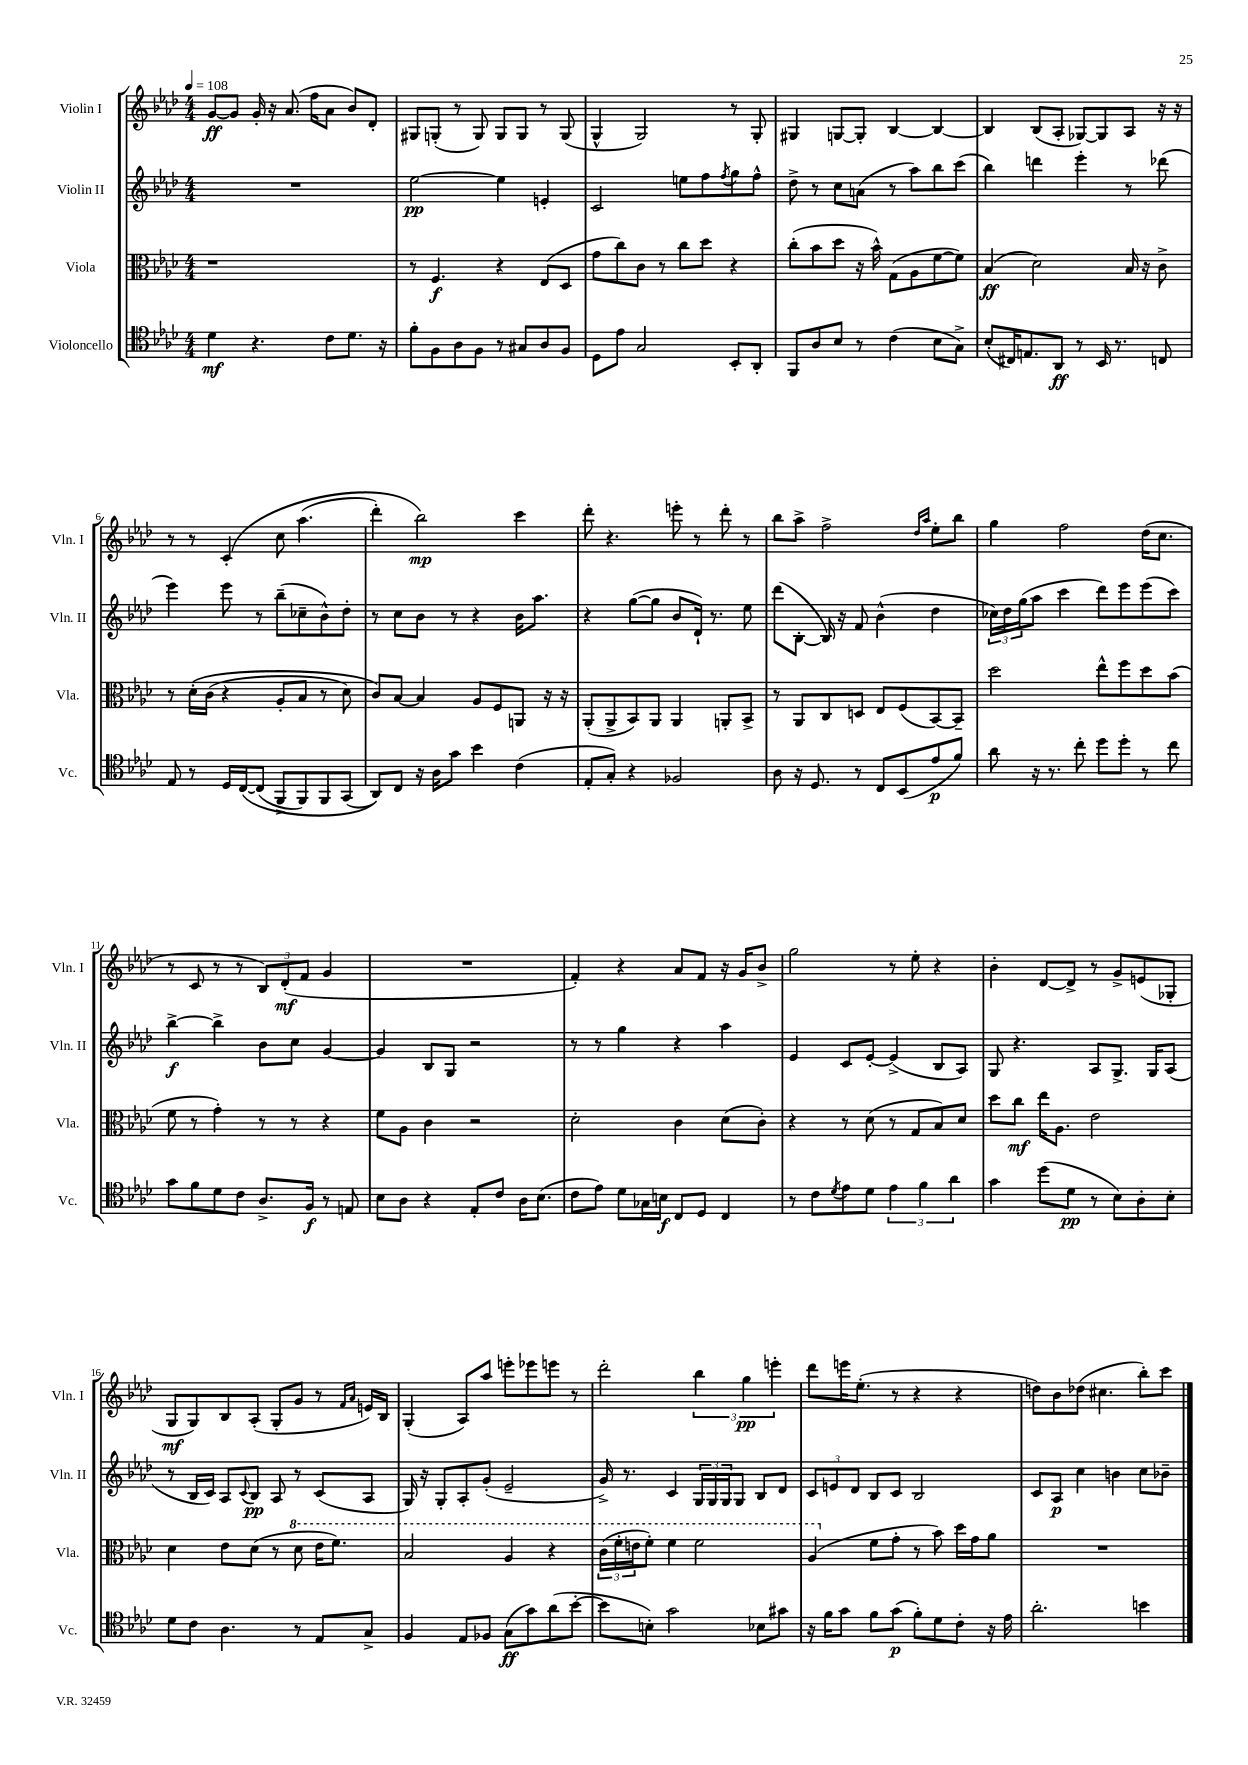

**kern	**kern	**kern	**kern
*staff4	*staff3	*staff2	*staff1
*clefC4	*clefC3	*clefG2	*clefG2
*k[b-e-a-d-]	*k[b-e-a-d-]	*k[b-e-a-d-]	*k[b-e-a-d-]
*M4/4	*M4/4	*M4/4	*M4/4
*MM108	*MM108	*MM108	*MM108
4d-\	1r	1r	[8g/L
.	.	.	8g/]J
4.r	.	.	16g'/
.	.	.	16r
.	.	.	(8.a-/
.	.	.	16ff\LK
8c\L	.	.	8a-\J
8.d-\J	.	.	8b-/L)
.	.	.	8d-'/J
16r	.	.	.
=	=	=	=
8f'\L	8r	[2ee-\	8G#/L
8F\	4.F/	.	(8G'/J
8A-\	.	.	8r
8F\J	.	.	8G/)
8r	4r	4ee-\]	8G/L
8G#/L	.	.	8G/J
8A-/	(8E-/L	4e'/	8r
8F/J	8D-/J	.	(8G/
=	=	=	=
8D-\L	8g\L	2c/	4G^^/
8e-\J	8cc\)	.	.
2G/	8c\J	.	2G/)
.	8r	.	.
.	8cc\L	8ee\L	.
.	8dd-\J	8ff\	.
.	.	8qff/	.
8BB-'/L	4r	8gg\	8r
8AA-'/J	.	8ff^^\J	8G'/
=	=	=	=
8FF/L	(8cc'\L	8dd-^\	4G#/
8A-/	8b-\	8r	.
8B-/J	8dd-\J	8cc\L	[8G/L
8r	16r	(8a\J	8G'/]J
.	16b-^^\)	.	.
(4c\	(8G\L	8r	[4B-/
.	8A-\	8aa-\L)	.
8B-\L	[8f\	8bb-\	4B-/_
8G^\J)	8f\]J)	(8ccc\J	.
=	=	=	=
(8B-'/L	(4B-/	4bb-\)	4B-/]
16C#/K)	.	.	.
8.E/	.	.	.
.	2d-\)	4ddd\	(8B-/L
8AA-/J	.	.	8A-'/J
8r	.	4eee-'\	[8G-/L)
16BB-/	.	.	8G-/]
8.r	.	.	.
.	16B-/	8r	8A-/J
.	16r	.	.
8C/	8c^\	(8ddd-\	16r
.	.	.	16r
=	=	=	=
8E-/	8r	4eee-\)	8r
8r	&(16d-'\LL	.	8r
.	(16c\JJ	.	.
16D-/LL	4r	8eee-\	&(4c'/
&([16C/J	.	.	.
(8C/]J	.	8r	.
8FF^/L	8A-'/L	(8bb-~\L	8cc\
8FF/)	8B-/J	8cc-~\	(4.aa-\
8FF/	8r	8b-^^\)	.
(8GG/J	8d-\)	8dd-'\J	.
=	=	=	=
8AA-/L)&)	8c/L&)	8r	4ddd-'\)
8C/J	[8B-/J	8cc\L	.
16r	4B-/]	8b-\J	2bb-\&)
16A-\LK	.	.	.
8g\J	.	8r	.
4b-\	8A-/L	4r	.
.	8F/	.	.
(4c\	8AA/J	16b-\LK	4ccc\
.	.	8.aa-\J	.
.	16r	.	.
.	16r	.	.
=	=	=	=
8E-'/L	(8AA-'/L	4r	8ddd-'\
8G'/J)	8AA-^/	.	4.r
4r	8BB-/)	([8gg\L	.
.	8AA-/J	8gg\]J	.
2F-/	4AA-/	8b-/L	8eee'\
.	.	16d-`/Jk)	8r
.	.	8.r	.
.	8AA'/L	.	8ddd-'\
.	8BB-^/J	8ee-\	8r
=	=	=	=
8A-\	8r	(8ddd-\L	8bb-\L
16r	8AA-/L	[8B-'\J	8aa-^\J
8.D-/	.	.	.
.	8C/	16B-/])	2ff^\
.	.	16r	.
8r	8D/J	8f/	.
8C/L	8E-/L	(4b-^^\	.
(8BB-/	(8F/	.	.
.	.	.	16qqdd-/LL
.	.	.	16qqaa-/JJ
8e-/	[8BB-/)	4dd-\	8ee-'\L
8f/J)	8BB-~/]J	.	8bb-\J
=	=	=	=
8a-\	2dd-\	24cc-\LL)	4gg\
.	.	24dd-\	.
.	.	(24gg\J	.
16r	.	8aa-\J	.
8.r	.	.	.
.	.	4ccc\	2ff\
8cc'\	.	.	.
8dd-\L	8ee-^^\L	8ddd-\L)	.
8dd-'\J	8ff\	8eee-\	.
8r	8dd-\	(8eee-\	(16dd-\LK
.	.	.	8.cc\J
8cc\	(8b-\J	8ccc\J)	.
=	=	=	=
8g\L	8f\	[4bb-^\	8r
8f\	8r	.	8c/
8d-\	4g'\)	4bb-^\]	8r
8c\J	.	.	8r
8.A-^/L	8r	8b-\L	12B-/L)
.	.	.	(12d-'/
.	8r	8cc\J	.
.	.	.	12f/J
16F/Jk	.	.	.
8r	4r	[4g/	4g/
8E/	.	.	.
=	=	=	=
8B-\L	8f\L	4g/]	1r
8A-\J	8A-\J	.	.
4r	4c\	8B-/L	.
.	.	8G/J	.
8E-'/L	2r	2r	.
8c/J	.	.	.
16A-\LK	.	.	.
(8.B-\J	.	.	.
=	=	=	=
8c\L	2d-'\	8r	4f'/)
8e-\J)	.	8r	.
8d-\L	.	4gg\	4r
16G-\L	.	.	.
16B\JJ	.	.	.
8C/L	4c\	4r	8a-/L
8D-/J	.	.	8f/J
4C/	(8d-\L	4aa-\	16r
.	.	.	16g/LK
.	8c'\J)	.	8b-^/J
=	=	=	=
8r	4r	4e-/	2gg\
8c\L	.	.	.
8qd-/	.	.	.
8e-\	8r	8c/L	.
8d-\J	(8d-\	[8e-'/J	.
6e-\	8r	(4e-^/]	8r
.	8G/L	.	8ee-'\
6f\	.	.	.
.	8B-/)	8B-/L	4r
6a-\	.	.	.
.	8d-/J	8A-/J)	.
=	=	=	=
4g\	8dd-\L	8G/	4b-'\
.	8cc\J	4.r	.
(8dd-\L	16ee-\LK	.	[8d-/L
.	8.A-\J	.	.
8d-\J	.	.	8d-^/]J
8r	2e-\	8A-/L	8r
8B-\L)	.	8.G^/J	8g^/L
8A-'\	.	.	(8e/
.	.	16G/LK	.
8B-'\J	.	(8A-/J	8G-'/J
=	=	=	=
8d-\L	4d-\	8r	8G/L
8c\J	.	16B-/LL	8G/)
.	.	16c/JJ)	.
4.A-\	8e-\L	8A-/L	8B-/
.	.	8qqc/	.
.	(8d-\J	8B-/J	(8A-'/J
.	8r	8A-/	8G'/L
8r	8dd-\	8r	8g/J
8E-/L	16ee-\LK	(8c/L	8r
.	8.ff\J)	.	.
.	.	.	16qqf/LL
.	.	.	16qqa-/JJ
8G^/J	.	8A-/J	16e/LL)
.	.	.	16B-/JJ
=	=	=	=
4F/	2b-/	16G/)	(4G'/
.	.	16r	.
.	.	8G'/L	.
8E-/L	.	8A-'/	8A-/L)
8F-/J	.	(8g'/J	8aa-/J
(8G\L	4a-/	2e-~/	8eee'\L
8g\)	.	.	8eee-\
(8a-\	4r	.	8eee\J
[8b-'\J	.	.	8r
=	=	=	=
8b-\]L	(24cc\LL	16g^/)	2ddd-'\
.	24ff'\	.	.
.	.	8.r	.
.	24ee\J	.	.
8B'\J)	8ff'\J)	.	.
2g\	4ff\	4c/	.
.	2ff\	24G/LL	6bb-\
.	.	24G/	.
.	.	24G/J	.
.	.	8G/J	.
.	.	.	6gg\
8B-\L	.	8B-/L	.
.	.	.	6eee'\
8g#\J	.	8d-/J	.
=	=	=	=
16r	(4a-/	12c/L	8ddd-\L
16f\LK	.	.	.
.	.	12e/	.
8g\J	.	.	16eee\K
.	.	12d-/J	.
.	.	.	(8.ee-'\J
8f\L	8f\L	8B-/L	.
(8g\J	8g'\J	8c/J	8r
8f'\L)	8r	2B-/	4r
8d-\	8b-\)	.	.
8c'\J	16dd-\LL	.	4r
.	16g\J	.	.
16r	8a-\J	.	.
16e-\	.	.	.
=	=	=	=
2.a-'\	1r	8c/L	8dd\L)
.	.	8A-/J	8b-\
.	.	4cc\	(8dd-\J
.	.	.	4.cc#\
.	.	4b\	.
4b\	.	8cc\L	8bb-'\L)
.	.	8b-~\J	8ccc\J
==	==	==	==
*-	*-	*-	*-
